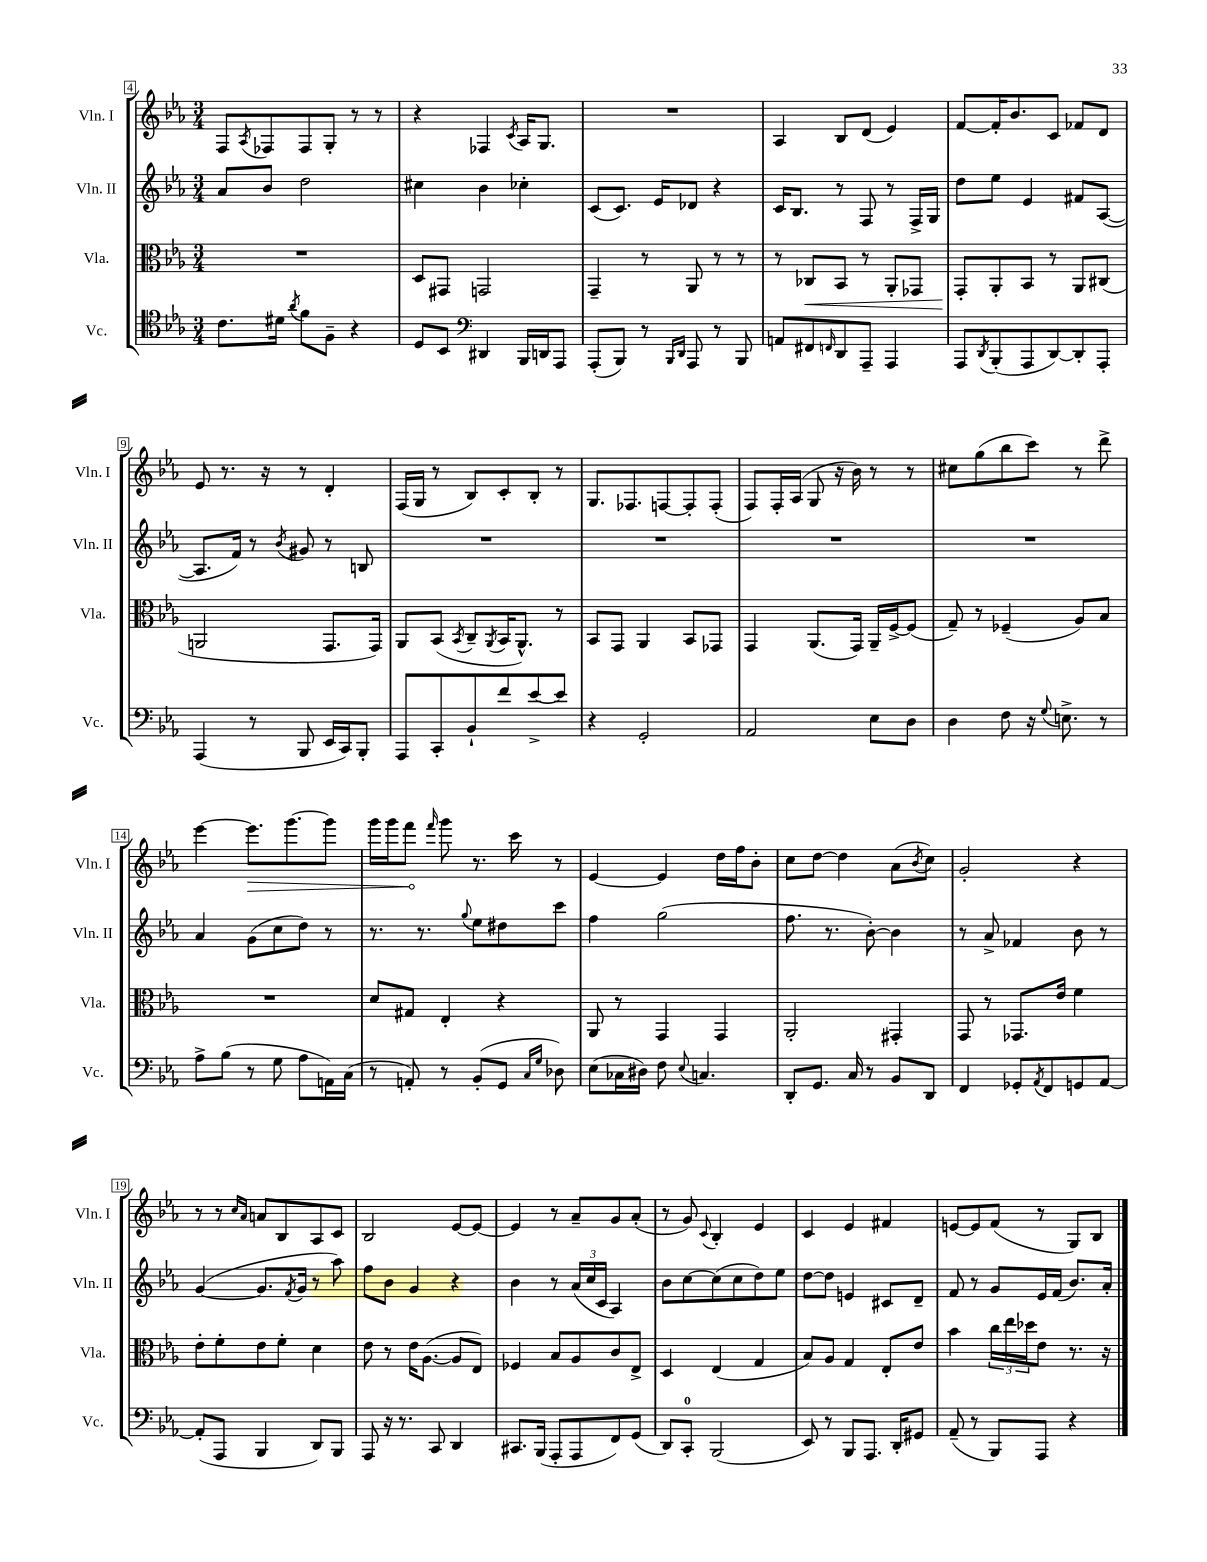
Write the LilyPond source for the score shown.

<<
\new StaffGroup <<
\new Staff = "s0" \with { instrumentName = "Vln. I" shortInstrumentName = "Vln. I" } {
    \clef treble \key ees \major \numericTimeSignature \time 3/4
    f8 \acciaccatura { aes8 } fes8 fes8 g8-. r8 r8 |
    r4 fes4 \acciaccatura { c'8 } aes16 g8. |
    R2. |
    aes4 bes8 d'8( ees'4) |
    f'8~ f'16-. bes'8. c'8 fes'8 d'8 |
    ees'8 r8. r16 r8 d'4-. |
    f16( g16 r8 bes8) c'8-. bes8-. r8 |
    g8. fes8. f8~ f8-. f8-.( |
    f8) f16-. aes16( g8 r16 bes'16) r8 r8 |
    cis''8 g''8( bes''8 c'''8) r8 d'''8-> |
    ees'''4~ \once \override Hairpin.circled-tip = ##t ees'''8.\> g'''8.~ g'''8 |
    g'''16 g'''16 f'''8\! \grace { f'''16 } g'''8 r8. c'''16 r8 |
    ees'4~ ees'4 d''16 f''16 bes'8-. |
    c''8 d''8~ d''4 aes'8( \acciaccatura { bes'8 } c''8) |
    g'2-. r4 |
    r8 r8 \grace { c''16 aes'16 } a'8 bes8 aes8 c'8 |
    bes2 ees'8~ ees'8~ |
    ees'4 r8 aes'8-- g'8 aes'8-.( |
    r8 g'8) \appoggiatura { c'8 } bes4-. ees'4 |
    c'4 ees'4 fis'4 |
    e'8~ e'8 f'8( r8 g8) bes8 \bar "|." |
}
\new Staff = "s1" \with { instrumentName = "Vln. II" shortInstrumentName = "Vln. II" } {
    \clef treble \key ees \major \numericTimeSignature \time 3/4
    aes'8 bes'8 d''2 |
    cis''4 bes'4 ces''4-. |
    c'8( c'8.) ees'16 des'8 r4 |
    c'16 bes8. r8 f8 r8 f16-> g16 |
    d''8 ees''8 ees'4 fis'8 aes8~( |
    aes8. f'16) r8 \acciaccatura { bes'8 } gis'8 r8 b8 |
    R2. |
    R2. |
    R2. |
    R2. |
    aes'4 g'8( c''8 d''8) r8 |
    r8. r8. \appoggiatura { g''8 } ees''8 dis''8 c'''8 |
    f''4 g''2( |
    f''8. r8. bes'8~-.) bes'4 |
    r8 aes'8-> fes'4 bes'8 r8 |
    g'4~( g'8. \acciaccatura { f'8 } g'16 r8 aes''8) |
    f''8 bes'8 g'4 r4 |
    bes'4 r8 \tuplet 3/2 { aes'16( c''16 c'16 } aes4) |
    bes'8 c''8~ c''8( c''8 d''8) ees''8 |
    d''8~ d''8 e'4 cis'8 d'8-- |
    f'8 r8 g'8 ees'16 f'16( bes'8.) aes'16-. \bar "|." |
}
\new Staff = "s2" \with { instrumentName = "Vla." shortInstrumentName = "Vla." } {
    \clef alto \key ees \major \numericTimeSignature \time 3/4
    R2. |
    d8 gis,8 g,2 |
    g,4-- r8 aes,8 r8 r8 |
    r8 ces8\< bes,8 r8 aes,8-. ges,8 |
    g,8-.\! aes,8-. bes,8 r8 aes,8 cis8( |
    a,2 g,8. g,16) |
    aes,8 bes,8( \acciaccatura { bes,8 } c8-- \acciaccatura { aes,8 } bes,16 aes,8.-^) r8 |
    bes,8 g,8 aes,4 bes,8 ges,8 |
    g,4 aes,8.( g,16) aes,16-- f16~-> f8( |
    g8--) r8 fes4--( aes8) bes8 |
    R2. |
    d'8 gis8 ees4-. r4 |
    aes,8 r8 g,4 g,4 |
    aes,2-. gis,4-. |
    g,8 r8 ges,8. ees'16 f'4 |
    ees'8-. f'8-. ees'8 f'8-. d'4 |
    ees'8 r8 ees'16 aes8.~( aes8 ees8) |
    fes4 bes8 aes8 c'8 ees8-> |
    d4 ees4( g4 |
    bes8) aes8 g4 ees8-. ees'8 |
    bes'4 \tuplet 3/2 { c''16 ees''16 des''16 } ees'8 r8. r16 \bar "|." |
}
\new Staff = "s3" \with { instrumentName = "Vc." shortInstrumentName = "Vc." } {
    \clef tenor \key ees \major \numericTimeSignature \time 3/4
    c'8. dis'16 \acciaccatura { aes'8 } f'8 f8-- r4 |
    d8 bes,8 \clef bass dis,4 bes,,16 d,16 aes,,8 |
    aes,,8-.( bes,,8) r8 \grace { bes,,16 d,16 } aes,,8 r8 bes,,8 |
    a,8 fis,8 \grace { f,16 } d,8 aes,,8-- aes,,4 |
    aes,,8 \acciaccatura { d,8 } bes,,8-.( aes,,8 d,8~) d,8-. aes,,8-. |
    aes,,4( r8 bes,,8 ees,16 c,16) bes,,8-. |
    aes,,8 c,8-. bes,8-! f'8 ees'8~-> ees'8 |
    r4 g,2-. |
    aes,2 ees8 d8 |
    d4 f8 r16 \appoggiatura { g8 } e8.-> r8 |
    aes8-> bes8( r8 g8 aes8 a,16) c16( |
    r8 a,8-.) r8 bes,8-.( g,8 \grace { c16 g16 } des8) |
    ees8( ces16 dis16) f8 \appoggiatura { ees8 } c4. |
    d,8-. g,8. c16 r8 bes,8 d,8 |
    f,4 ges,8-. \acciaccatura { aes,8 } f,8 g,8 aes,8~ |
    aes,8-.( aes,,8 bes,,4 d,8) bes,,8 |
    aes,,8 r16 r8. c,8 d,4 |
    cis,8. bes,,16( aes,,8-. aes,,8 f,8) g,8( |
    d,8) c,8-0-. bes,,2( |
    ees,8) r8 bes,,8 aes,,8. d,16-. gis,8 |
    aes,8--( r8 bes,,8) aes,,8 r4 \bar "|." |
}
>>
>>
\layout { \context { \Score currentBarNumber = #4 \override BarNumber.stencil = #(make-stencil-boxer 0.1 0.3 ly:text-interface::print) } }
